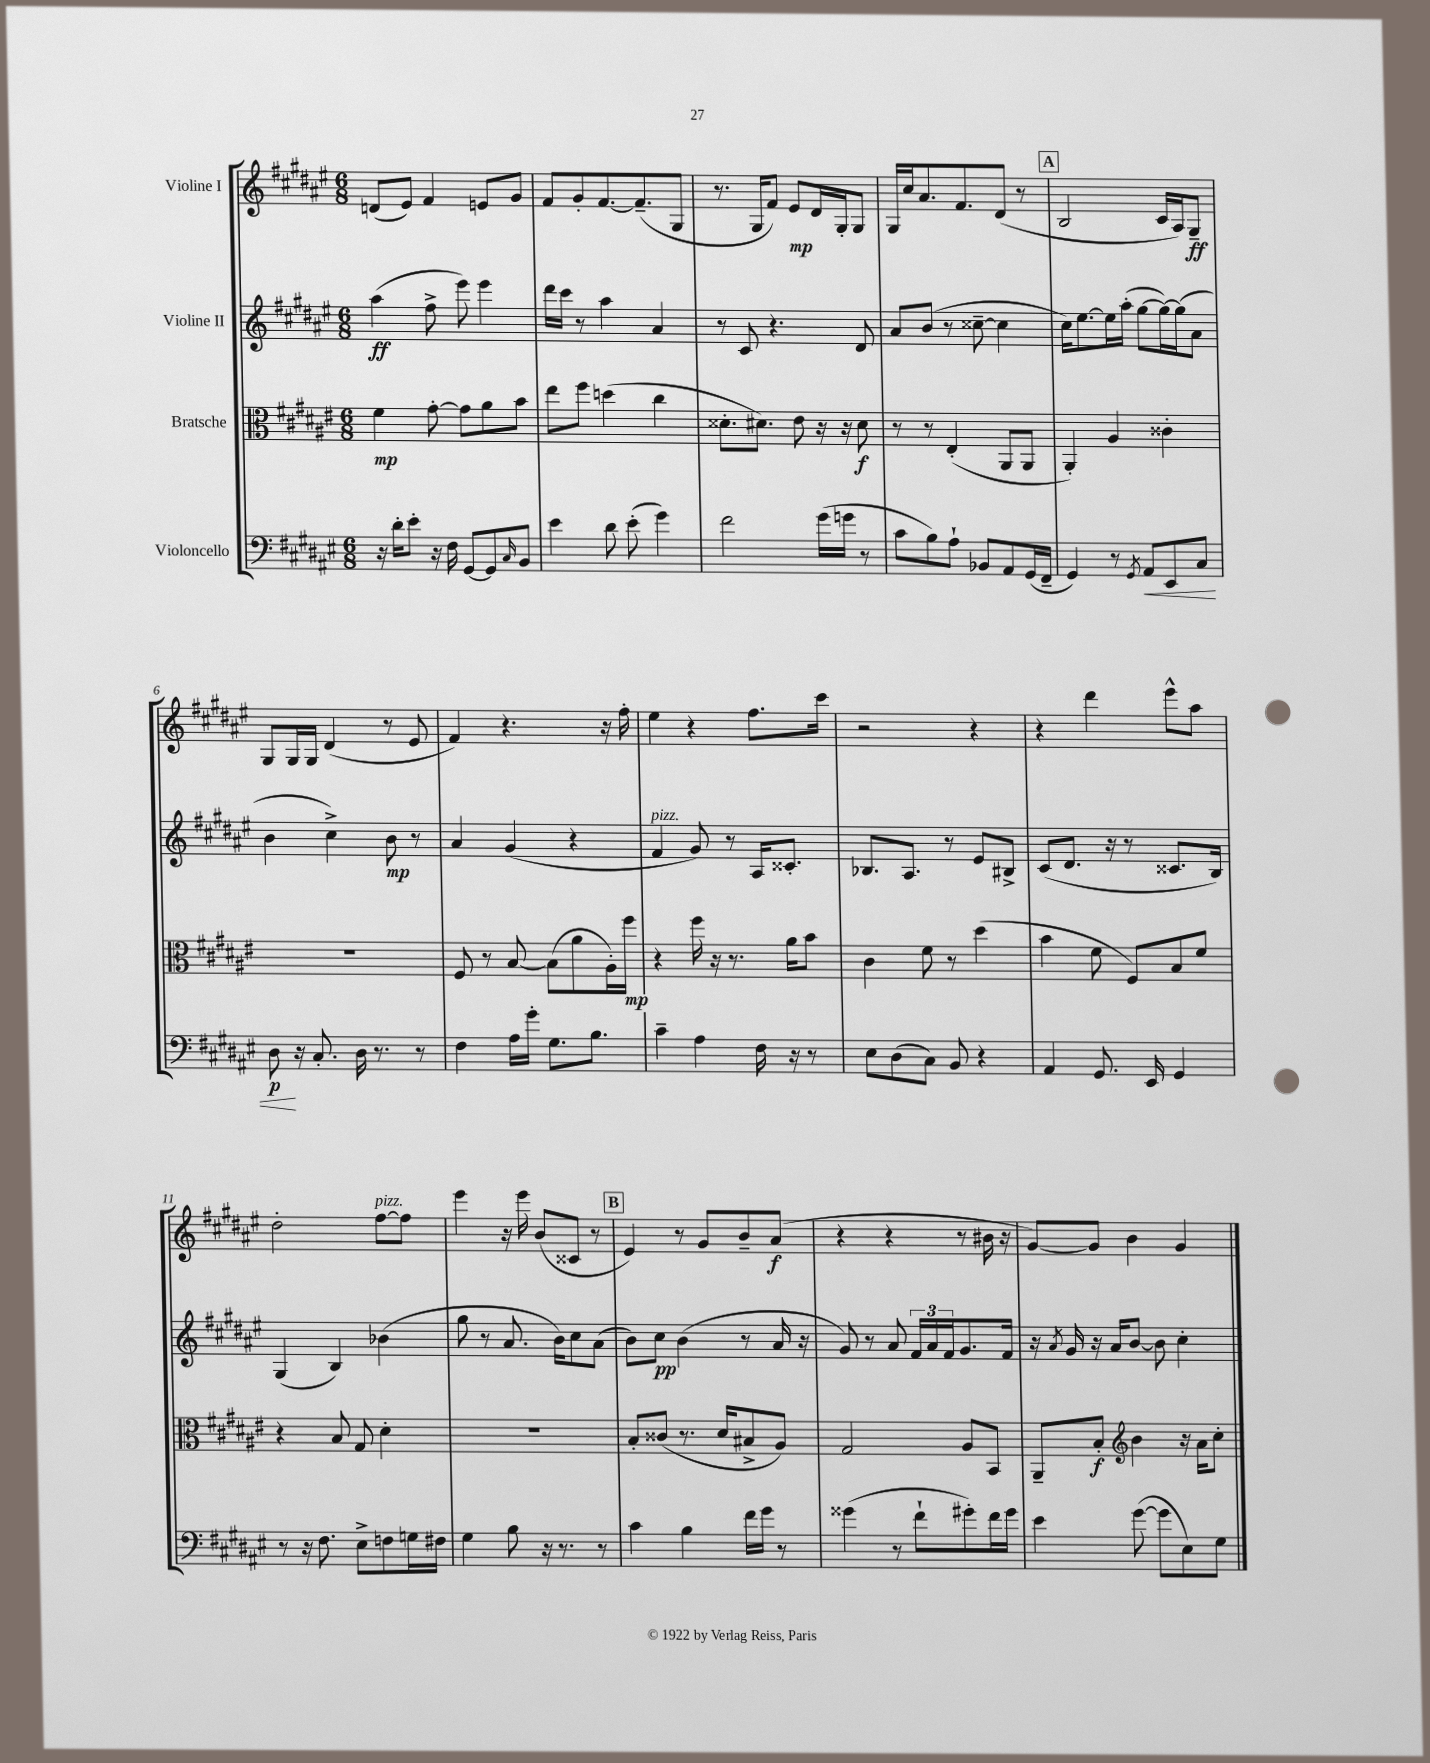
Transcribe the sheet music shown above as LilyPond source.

<<
\new StaffGroup <<
\new Staff = "s0" \with { instrumentName = "Violine I" } {
    \clef treble \key fis \major \numericTimeSignature \time 6/8
    d'8( eis'8) fis'4 e'8 gis'8 |
    fis'8 gis'8-. fis'8.~ fis'8.--( gis8 |
    r8. gis16 fis'8) eis'8\mp dis'16 gis16-. gis8 |
    gis16 cis''16 ais'8. fis'8. dis'8( r8 |
    \mark \markup { \box "A" } b2 cis'16 ais16) gis8--\ff |
    gis8 gis16 gis16 dis'4( r8 eis'8 |
    fis'4) r4. r16 fis''16-. |
    eis''4 r4 fis''8. cis'''16 |
    r2 r4 |
    r4 dis'''4 eis'''8-^ ais''8 |
    dis''2-. fis''8~^\markup { \italic "pizz." } fis''8 |
    eis'''4 r16 eis'''16 b'8( cisis'8 r8 |
    \mark \markup { \box "B" } eis'4) r8 gis'8 b'8-- ais'8\f( |
    r4 r4 r8 bis'16 r16 |
    gis'8~) gis'8 b'4 gis'4 \bar "|." |
}
\new Staff = "s1" \with { instrumentName = "Violine II" } {
    \clef treble \key fis \major \numericTimeSignature \time 6/8
    ais''4\ff( fis''8-> eis'''8) eis'''4 |
    dis'''16 cis'''16 r8 ais''4 ais'4 |
    r8 cis'8 r4. dis'8 |
    ais'8 b'8( r8 cisis''8~-- cisis''4 |
    \mark \markup { \box "A" } cis''16) eis''8.~ eis''16 ais''16-.( gis''8~ gis''16~) gis''16( ais'8 |
    b'4 cis''4->) b'8\mp r8 |
    ais'4 gis'4( r4 |
    fis'4^\markup { \italic "pizz." } gis'8) r8 ais16 cisis'8.-. |
    bes8. ais8. r8 eis'8 bis8-> |
    cis'8( dis'8. r16 r8 cisis'8. b16) |
    gis4( b4) bes'4( |
    gis''8 r8 ais'8. b'16) cis''8 ais'8( |
    \mark \markup { \box "B" } b'8) cis''8\pp b'4( r8 ais'16 r16 |
    gis'8) r8 ais'8 \tuplet 3/2 { fis'16 ais'16 fis'16 } gis'8. fis'16 |
    r16 \acciaccatura { ais'8 } gis'16 r16 ais'16 b'8~ b'8 cis''4-. \bar "|." |
}
\new Staff = "s2" \with { instrumentName = "Bratsche" } {
    \clef alto \key fis \major \numericTimeSignature \time 6/8
    fis'4\mp gis'8~-. gis'8 ais'8 b'8 |
    eis''8 fis''8 d''4( cis''4 |
    disis'8.-. dis'8.) eis'8 r16 r16 dis'8\f |
    r8 r8 eis4-.( ais,8 ais,8 |
    \mark \markup { \box "A" } ais,4-.) ais4 cisis'4-. |
    R2. |
    fis8 r8 b8~ b8( ais'8 ais16-.) fis''16\mp |
    r4 fis''16 r16 r8. ais'16 b'8 |
    cis'4 fis'8 r8 dis''4( |
    b'4 fis'8 fis8) b8 fis'8 |
    r4 b8 gis8 dis'4-. |
    R2. |
    \mark \markup { \box "B" } b8-. cisis'8( r8. dis'16 bis8-> ais8) |
    gis2 ais8 b,8 |
    ais,8-- b8-.\f \clef treble b'4 r16 ais'16 cis''8-. \bar "|." |
}
\new Staff = "s3" \with { instrumentName = "Violoncello" } {
    \clef bass \key fis \major \numericTimeSignature \time 6/8
    r16 dis'16-. eis'8-. r16 fis16 gis,8~ gis,8 \grace { cis16 } b,8 |
    eis'4 dis'8 eis'8-.( gis'4) |
    fis'2 gis'16( g'16 r8 |
    cis'8 b8) ais8-! bes,8 ais,8 gis,16( fis,16-- |
    \mark \markup { \box "A" } gis,4) r8 \acciaccatura { gis,8 } ais,8\< eis,8 cis8 |
    dis8\p\! r16 cis8.-. dis16 r8. r8 |
    fis4 ais16 gis'16-. gis8. b8. |
    cis'4-- ais4 fis16 r16 r8 |
    eis8 dis8( cis8) b,8 r4 |
    ais,4 gis,8. eis,16 gis,4 |
    r8 r16 fis8. eis8-> f8 g16 fis16 |
    gis4 b8 r16 r8. r8 |
    \mark \markup { \box "B" } cis'4 b4 fis'16 gis'16 r8 |
    gisis'4( r8 fis'8-! gis'8-.) fis'16 gis'16 |
    eis'4 gis'8~( gis'8 eis8) gis8 \bar "|." |
}
>>
>>
